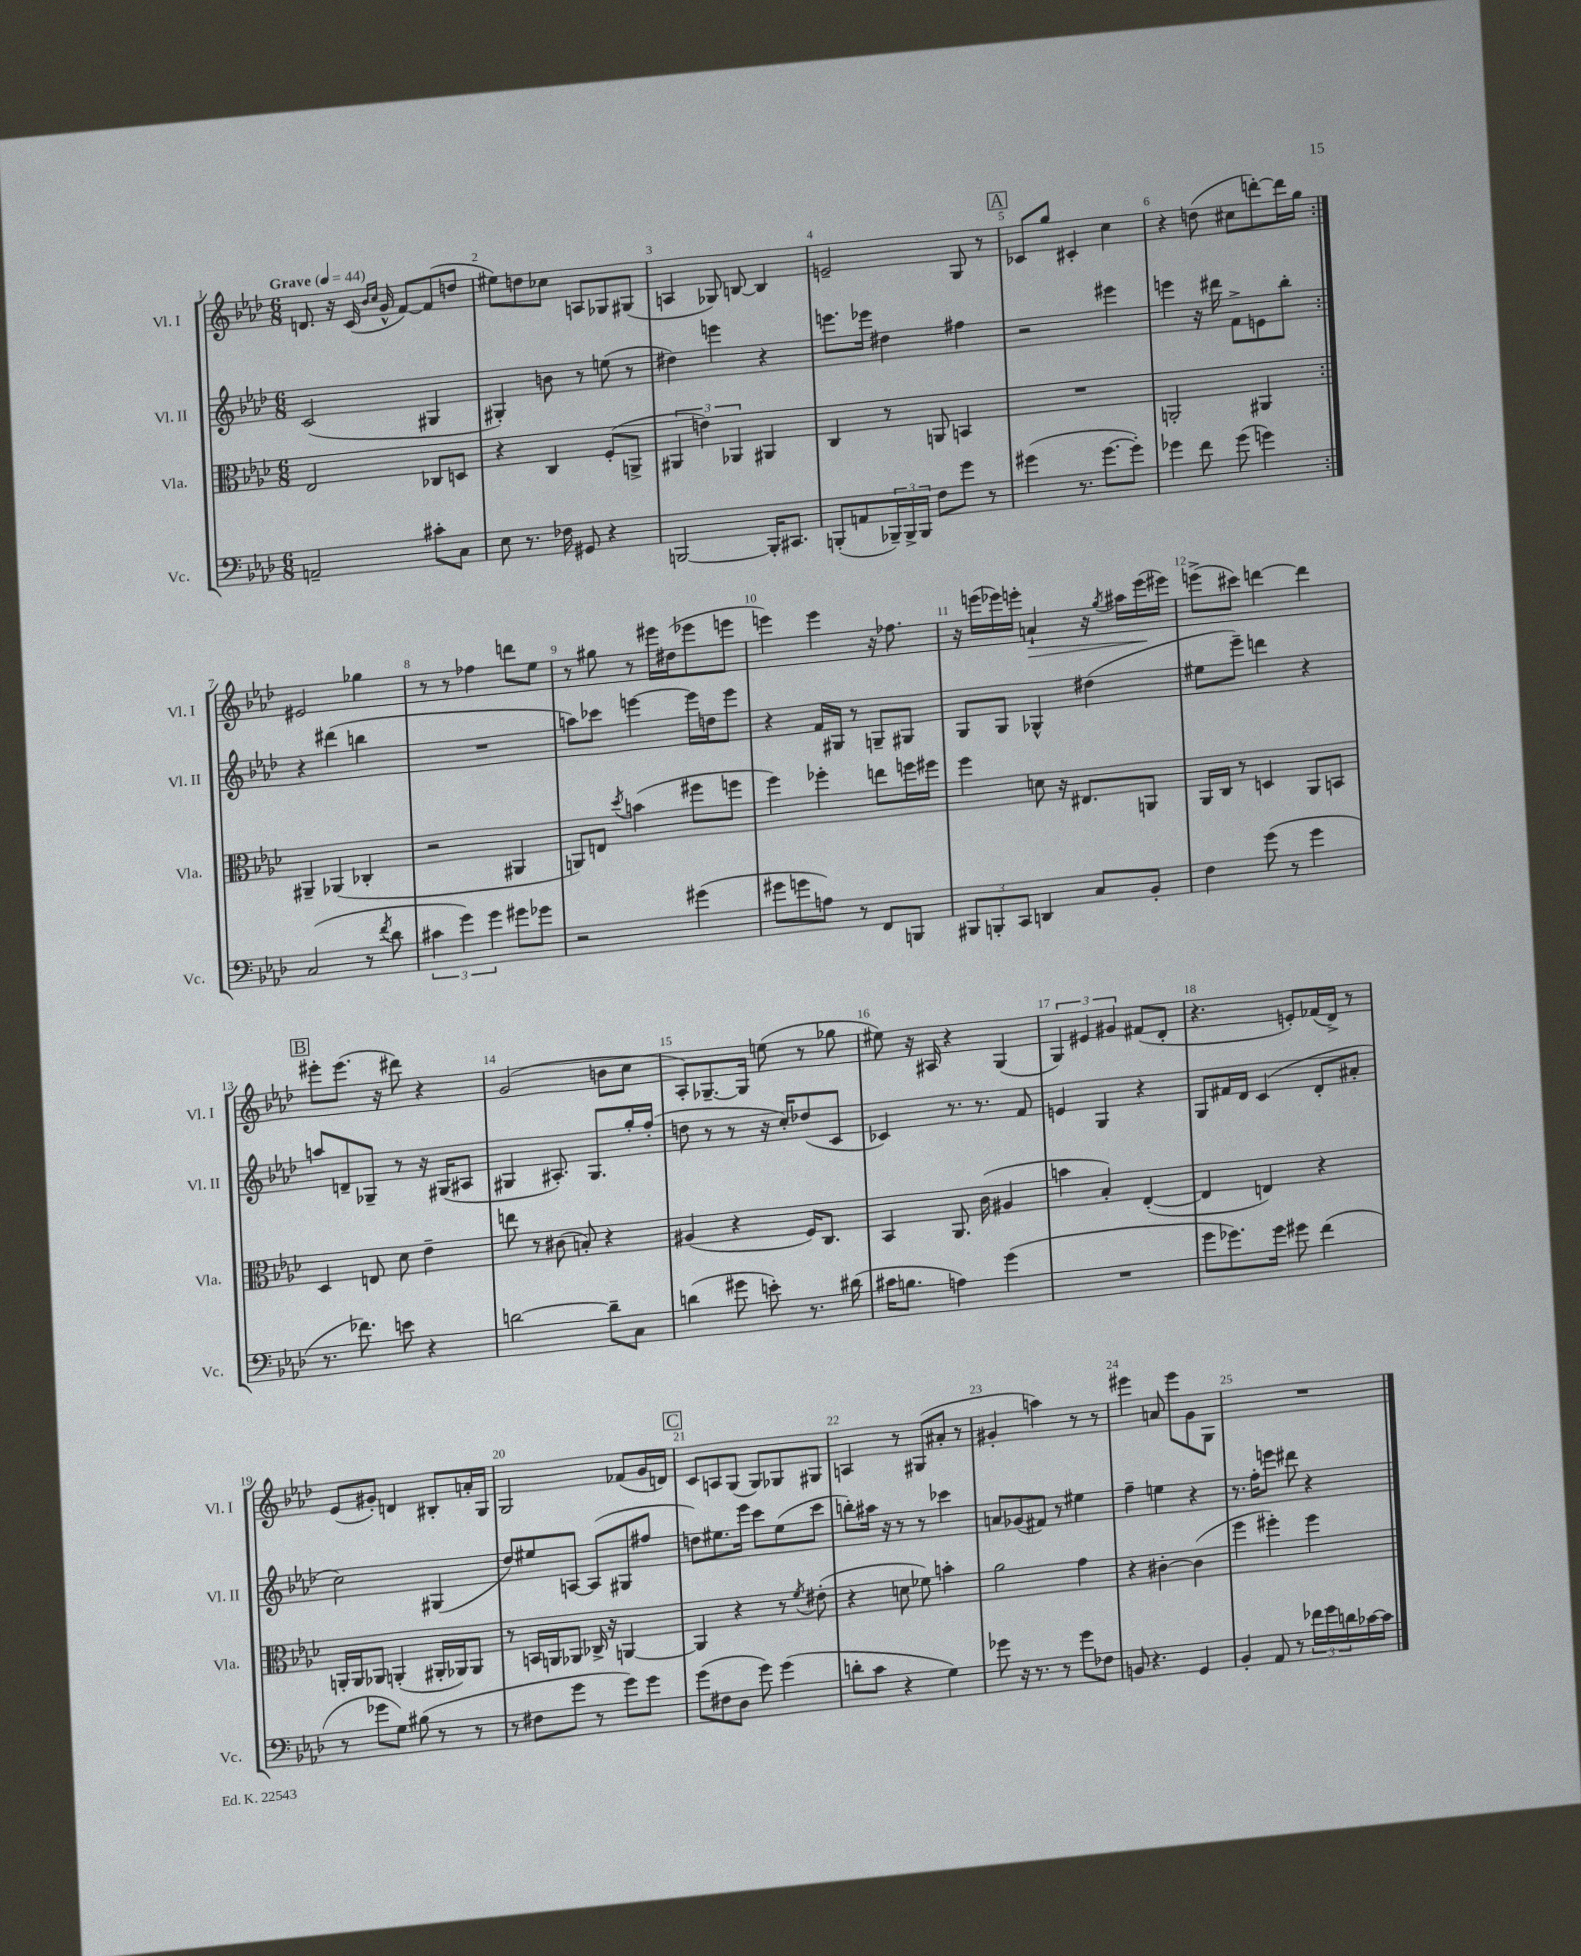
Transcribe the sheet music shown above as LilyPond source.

<<
\new StaffGroup <<
\new Staff = "s0" \with { instrumentName = "Vl. I" shortInstrumentName = "Vl. I" } {
    \clef treble \key aes \major \numericTimeSignature \time 6/8 \tempo "Grave" 4 = 44
    \repeat volta 2 { d'8. r16 c'16( \grace { bes'16 c''16 } g'16-^ f'8~) f'8( d''8 |
    eis''8) d''8 ces''8 a8 ges8 gis8( |
    a4 ges8) b8~ b4 |
    e'2-- g8 r8 |
    \mark \markup { \box "A" } ces'8 g''8 cis'4-. c''4 |
    r4 d''8( cis''8 d'''8~-.) d'''16 g''16 | }
    eis'2 ges''4 |
    r8 r8 fes''4 d'''8 ees''8 |
    r8 gis''8 r8 eis'''16 dis''16( ees'''8 e'''8 |
    e'''4) e'''4 r16 fes''8. |
    r16 e'''16( ees'''16) e'''16-. a'4-!\> r16 \acciaccatura { g''8 } ais''16 e'''16\!( eis'''16) |
    e'''8->( cis'''8) d'''4~ d'''4 |
    \mark \markup { \box "B" } eis'''8-. eis'''8.( r16 dis'''8) r4 |
    g'2( b'8 c''8 |
    aes8-.) ges8.~-- ges16 e''8( r8 ges''8 |
    eis''8) r16 ais16 r4 g4( |
    \tuplet 3/2 { g4) eis'4 gis'4 } fis'8( des'8-. |
    r4. e'8-.) fes'16( des'16->) r8 |
    ees'8( gis'8-.) d'4 bis8-. a'16-. g16 |
    g2 fes'8( g'16 d'16) |
    \mark \markup { \box "C" } c'8 a8 g8( g8) ges8 gis8 |
    a4 r8 gis8( ais'8-. r8 |
    gis'4-. a''4) r8 r8 |
    eis'''4 a'8 eis'''8 g'8 g8 |
    R2. \bar "|." |
}
\new Staff = "s1" \with { instrumentName = "Vl. II" shortInstrumentName = "Vl. II" } {
    \clef treble \key aes \major \numericTimeSignature \time 6/8
    \repeat volta 2 { c'2( gis4 |
    gis4-.) b'8 r8 e''8( r8 |
    dis''4) e'''4 r4 |
    e'''8. ees'''16 dis''4 fis''4 |
    \mark \markup { \box "A" } r2 eis'''4 |
    e'''4 r16 dis'''16 f'8-> e'8 bes''8-. | }
    r4 dis'''4( b''4 |
    R2. |
    a''8) ces'''8 e'''4~ e'''16 d''16 e'''8 |
    r4 f'16 gis16 r8 g8-- gis8 |
    g8 g8 ges4-^ dis''4( |
    eis''8 ees'''8--) d'''4 r4 |
    \mark \markup { \box "B" } a''8 d'8-- ges8-- r8 r16 gis16( ais8 |
    gis4 ais8.-.) gis8. g''16-. f''16-.( |
    d''8 r8 r8 r16 c''16-.) des''8( c'8 |
    ces'4) r8. r8. f'8 |
    e'4 g4 r4 |
    g8 fis'16 des'16 c'4( des'8-. ais'8-. |
    c''2) gis4( |
    des''8) eis''8 a8~ a8( gis8 fis''8 |
    \mark \markup { \box "C" } d''8) eis''8. ees'''16 c'''8 eis''8( c'''8 |
    b''8-.) ais''16 r16 r8 r8 ces'''4 |
    a'8 ges'8( fis'8) r8 eis''4 |
    f''4-- e''4 r4 |
    r8. f''16-. e'''8 dis'''8 r4 \bar "|." |
}
\new Staff = "s2" \with { instrumentName = "Vla." shortInstrumentName = "Vla." } {
    \clef alto \key aes \major \numericTimeSignature \time 6/8
    \repeat volta 2 { ees2 ces8 d8 |
    r4 c4 f8-.( a,8-> |
    \tuplet 3/2 { ais,4 e'4) aes,4 } ais,4 |
    c4 r8 a,8 b,4 |
    \mark \markup { \box "A" } R2. |
    a,2-. ais,4 | }
    ais,4-- aes,4( ces4-. |
    r2 ais,4 |
    a,8) e8 \acciaccatura { des''8 } b'4( fis''8 f''8 |
    f''4) fes''4-. e''8 f''16 fis''16 |
    f''4 d'8 r16 eis8. a,8 |
    aes,16 c16 r8 d4 aes,8 b,8 |
    \mark \markup { \box "B" } des4 e8 des'8 ees'4-- |
    e''8 r8 cis'8( b8-.) r4 |
    ais4( r4 f16) c8. |
    bes,4 aes,8. c'16( ais4 |
    b'4 bes4-.) ees4~-.( |
    ees4 e4) r4 |
    a,16-. a,16 aes,8 a,4-.( ais,16-. aes,16) aes,8 |
    r8 b,16 a,16 aes,8 ces16-> r16 a,4~ |
    \mark \markup { \box "C" } a,4 r4 r8 \acciaccatura { f'8 } eis'8-.( |
    r4 d'8 fes'8) b'4-. |
    aes'2 g'4 |
    r4 cis'4~-. cis'4( |
    f''4 fis''4-.) fis''4 \bar "|." |
}
\new Staff = "s3" \with { instrumentName = "Vc." shortInstrumentName = "Vc." } {
    \clef bass \key aes \major \numericTimeSignature \time 6/8
    \repeat volta 2 { a,2-- cis'8-. c8 |
    ees8 r8. fes16 gis,8 r4 |
    b,,2~ b,,16-. cis,8. |
    b,,8-.( a,8 \tuplet 3/2 { bes,,16--) bes,,16-> bes,,16 } f8 g'8 r8 |
    \mark \markup { \box "A" } gis'4( r8. gis'8.~ gis'8-.) |
    ges'4 f'8 ges'8( g'4) | }
    c2( r8 \acciaccatura { f'8 } des'8 |
    \tuplet 3/2 { cis'4 g'4) g'4 } gis'8 ges'8 |
    r2 gis'4( |
    gis'8 g'8 a8) r8 f,8 b,,8 |
    \tuplet 3/2 { bis,,8 b,,8-. c,8 } d,4 c8 bes,8-. |
    f4 g'8( r8 g'4 |
    \mark \markup { \box "B" } r8. fes'8.) e'8 r4 |
    d'2~ d'8-- c8 |
    d'4( gis'8 e'8-.) r8. dis'16( |
    cis'16 b8. a4) g'4( |
    R2. |
    g'8 ges'8.) ges'16 gis'8 f'4( |
    r8 ges'8 g8) bis8( r8 r8 |
    r8 fis8 g'8 r8 g'8) g'8 |
    \mark \markup { \box "C" } g'8( fis8 des8 g'8) g'4( |
    d'8-. c'8 r4 g4) |
    ges'8 r16 r8. r8 ges'8 fes8 |
    b,8 r4. g,4 |
    bes,4-. aes,8 r8 \tuplet 3/2 { fes'16 g'16 d'16 } ces'16~ ces'16 \bar "|." |
}
>>
>>
\layout { \context { \Score \override BarNumber.break-visibility = ##(#f #t #t) barNumberVisibility = #all-bar-numbers-visible } }
